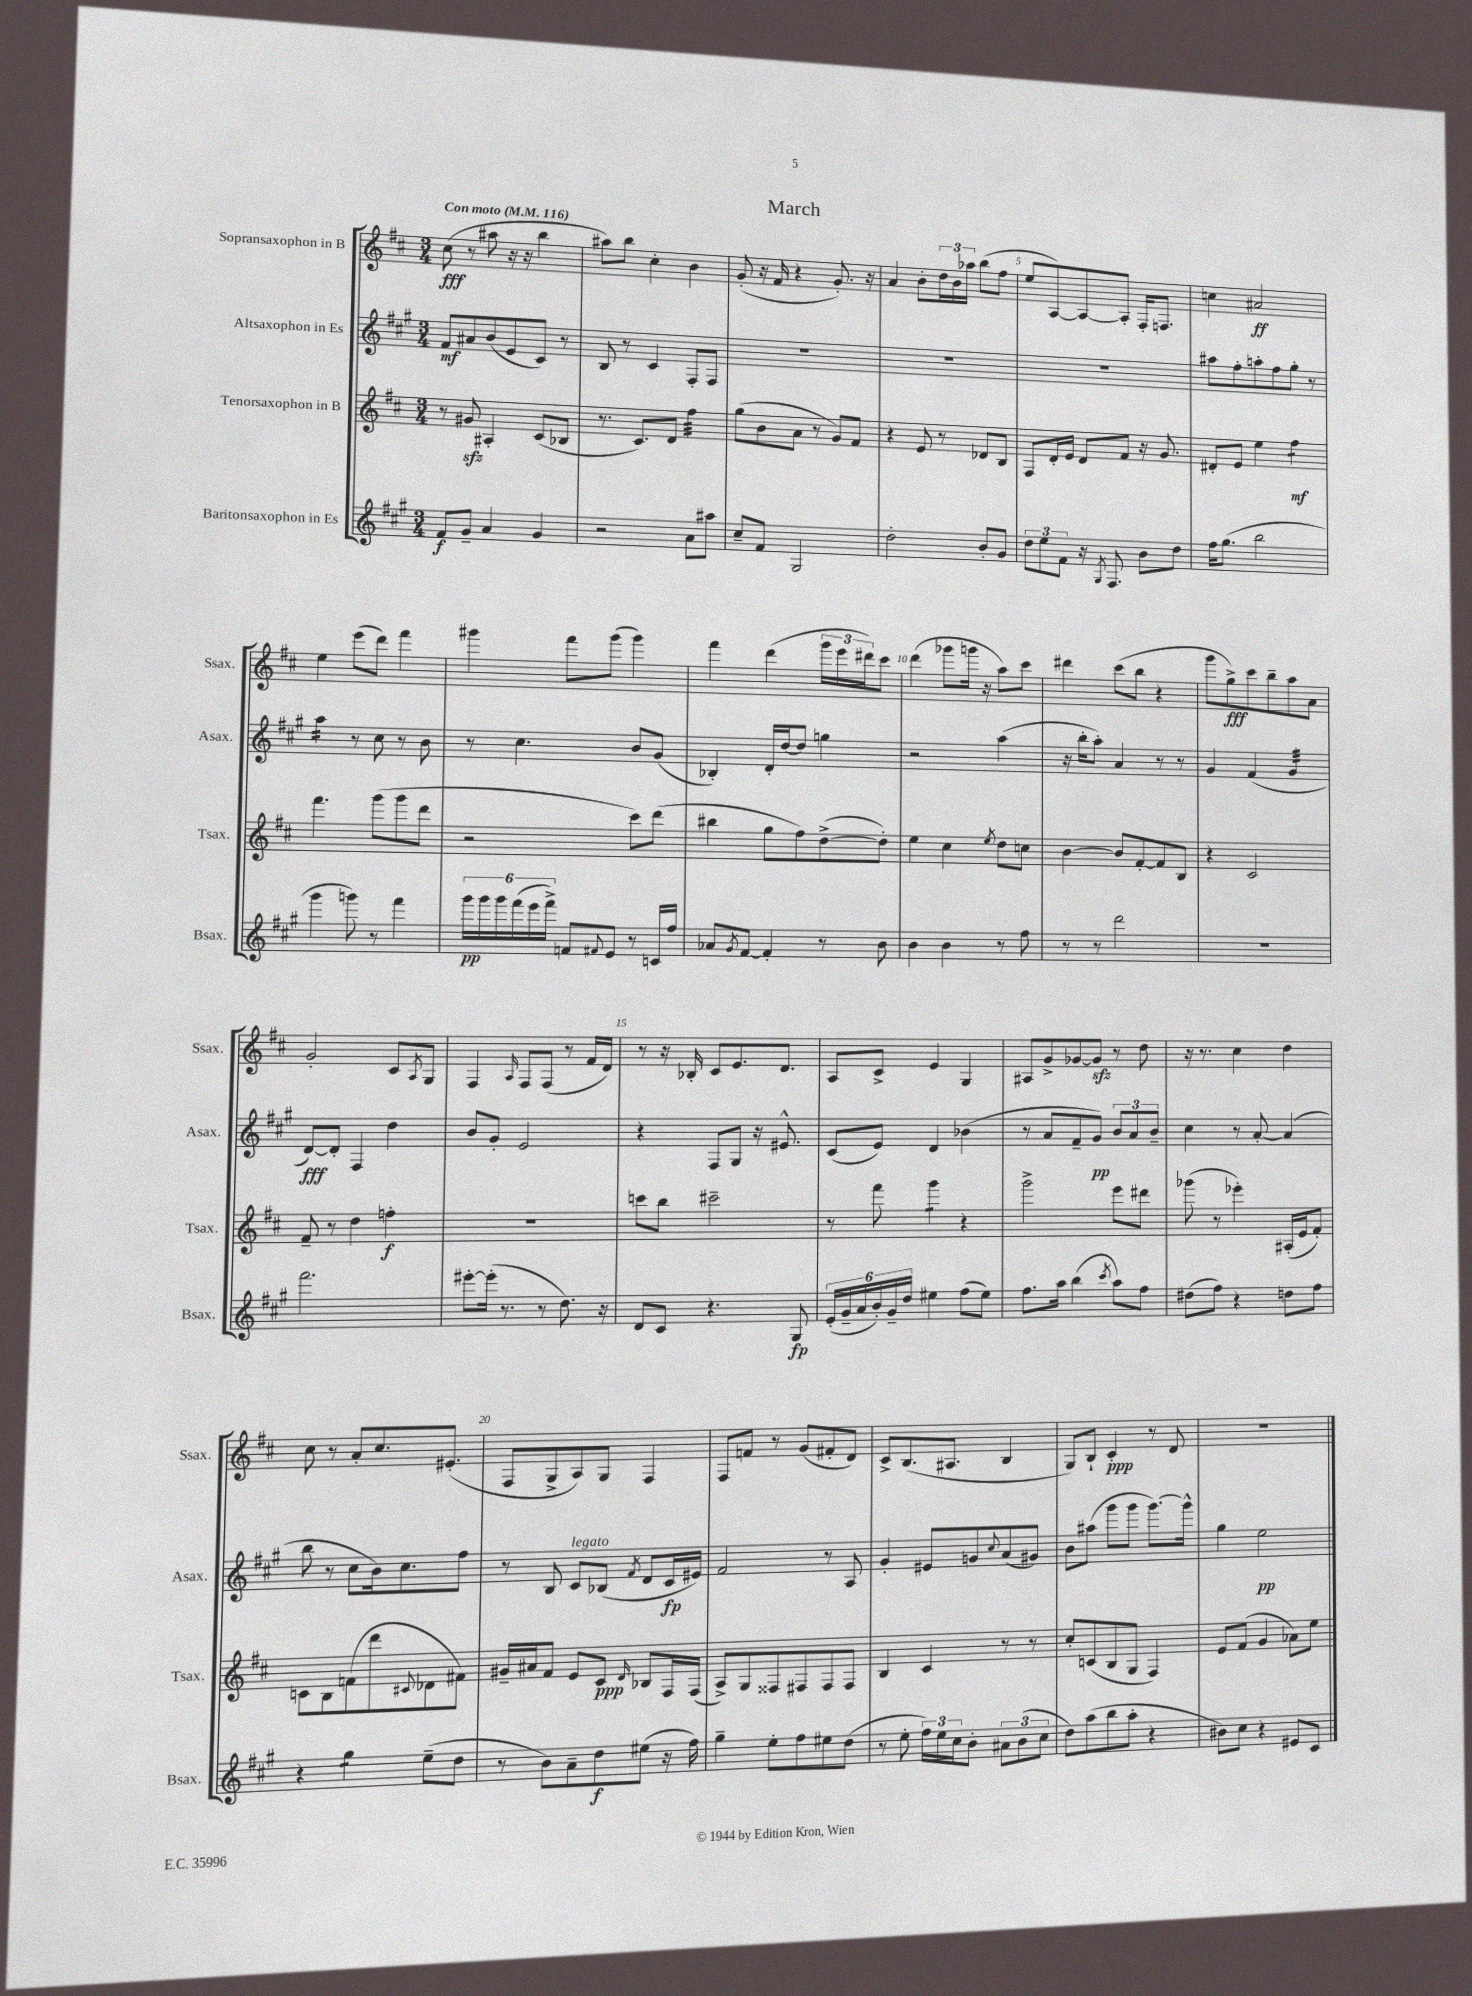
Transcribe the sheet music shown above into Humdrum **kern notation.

**kern	**dynam	**kern	**dynam	**kern	**dynam	**kern	**dynam
*part4	*part4	*part3	*part3	*part2	*part2	*part1	*part1
*staff4	*staff4	*staff3	*staff3	*staff2	*staff2	*staff1	*staff1
*I"Baritonsaxophon in Es	*	*I"Tenorsaxophon in B	*	*I"Altsaxophon in Es	*	*I"Sopransaxophon in B	*
*I'Bsax.	*	*I'Tsax.	*	*I'Asax.	*	*I'Ssax.	*
*clefG2	*	*clefG2	*	*clefG2	*	*clefG2	*
*k[f#c#g#]	*	*k[f#c#]	*	*k[f#c#g#]	*	*k[f#c#]	*
*M3/4	*	*M3/4	*	*M3/4	*	*M3/4	*
*MM116	*	*MM116	*	*MM116	*	*MM116	*
=1	=1	=1	=1	=1	=1	=1	=1
!	!	!	!	!	!	!LO:TX:a:B:t=Con moto	!
8f#/L	f	8r	.	8f#/L	mf	(8cc#\	fff
8g#~/J	.	8g#Xzz/	.	8a#X/	.	8r	.
4a/	.	4A#X'/	.	(8b/	.	8aa#X\	.
.	.	.	.	8e/	.	16r	.
.	.	.	.	.	.	16r	.
4g#/	.	(8c#/L	.	8c#/J)	.	4bb\	.
.	.	8B-X/J	.	8r	.	.	.
=2	=2	=2	=2	=2	=2	=2	=2
2r	.	8.r	.	8B/	.	8aa#X\L)	.
.	.	.	.	8r	.	8bb\J	.
.	.	8.c#/L)	.	.	.	.	.
.	.	.	.	4c#/	.	4cc#'\	.
.	.	8d/J	.	.	.	.	.
*	*	*tremolo	*	*	*	*	*
8a\L	.	32ff#\LLL	.	8F#'/L	.	4b\	.
.	.	32ff#\	.	.	.	.	.
.	.	32ff#\	.	.	.	.	.
.	.	32ff#\	.	.	.	.	.
8aa#X\J	.	32ff#\	.	8F#/J	.	.	.
.	.	32ff#\	.	.	.	.	.
.	.	32ff#\	.	.	.	.	.
.	.	32ff#\JJJ	.	.	.	.	.
*	*	*Xtremolo	*	*	*	*	*
=3	=3	=3	=3	=3	=3	=3	=3
8cc#~/L	.	(8gg\L	.	2.r	.	(8g'/	.
8f#/J	.	8b\	.	.	.	16r	.
.	.	.	.	.	.	16f#/	.
2G#/	.	8a\J	.	.	.	4r	.
.	.	8r	.	.	.	.	.
.	.	8g/L)	.	.	.	8.g'/)	.
.	.	8f#/J	.	.	.	.	.
.	.	.	.	.	.	16r	.
=4	=4	=4	=4	=4	=4	=4	=4
2dd'\	.	4r	.	2.r	.	4a/	.
.	.	8e/	.	.	.	8b'\L	.
.	.	8r	.	.	.	24dd\L	.
.	.	.	.	.	.	24b\	.
.	.	.	.	.	.	24aa-X\JJ	.
8b'/L	.	8d-X/L	.	.	.	(8bb\L	.
8g#/J	.	8B/J	.	.	.	8ff#\J	.
=5	=5	=5	=5	=5	=5	=5	=5
12dd\L	.	8F#/L	.	2.r	.	8ee/L	.
12ee\	.	.	.	.	.	.	.
.	.	16d'/L	.	.	.	[8A/)	.
12f#\J	.	.	.	.	.	.	.
.	.	16e/JJ	.	.	.	.	.
16r	.	8d/L	.	.	.	8A/_	.
8qG#/	.	.	.	.	.	.	.
8.F#/	.	.	.	.	.	.	.
.	.	8f#/J	.	.	.	8A'/J]	.
8b\L	.	16r	.	.	.	16F#'/KL	.
.	.	8.g/	.	.	.	8.Fn/J	.
8dd\J	.	.	.	.	.	.	.
=6	=6	=6	=6	=6	=6	=6	=6
16ff#\KL	.	8d#X'/L	.	8aa#X\L	.	4ccn\	.
(8.gg#\J	.	.	.	.	.	.	.
.	.	8e/J	.	8ff#'\	.	.	.
2bb\	.	4ee\	.	8aan'\	.	2a#X/	ff
.	.	.	.	8ff#\	.	.	.
*	*	*tremolo	*	*	*	*	*
.	.	8ff#\L	mf	8gg#'\J	.	.	.
.	.	8ff#\J	.	8r	.	.	.
*	*	*Xtremolo	*	*	*	*	*
!!LO:LB:g=z
=7	=7	=7	=7	=7	=7	=7	=7
*	*	*	*	*tremolo	*	*	*
4ggg#\	.	4.fff#\	.	16aa\LL	.	4ee\	.
.	.	.	.	16aa\	.	.	.
.	.	.	.	16aa\	.	.	.
.	.	.	.	16aa\JJ	.	.	.
*	*	*	*	*Xtremolo	*	*	*
8gggn\)	.	.	.	8r	.	(8eee\L	.
8r	.	(8ggg\L	.	8cc#\	.	8ddd\J)	.
4fff#\	.	8ggg\	.	8r	.	4fff#\	.
.	.	8ddd\J	.	8b\	.	.	.
=8	=8	=8	=8	=8	=8	=8	=8
24ggg#\LL	pp	2r	.	8r	.	4ggg#X\	.
24ggg#\	.	.	.	.	.	.	.
24ggg#\	.	.	.	.	.	.	.
(24fff#\	.	.	.	4.cc#\	.	.	.
24eee\	.	.	.	.	.	.	.
24fff#^\JJ)	.	.	.	.	.	.	.
8fn/L	.	.	.	.	.	8fff#\L	.
8qqf#X/	.	.	.	.	.	.	.
8e/J	.	.	.	.	.	(8ggg#\J	.
8r	.	8ccc#\L)	.	8b/L	.	4ggg#\)	.
16cn/LL	.	(8ddd\J	.	(8g#/J	.	.	.
16ff#/JJ	.	.	.	.	.	.	.
=9	=9	=9	=9	=9	=9	=9	=9
8a-X/L	.	4bb#X\	.	4B-X'/)	.	4fff#\	.
8qg#/	.	.	.	.	.	.	.
[8f#/J	.	.	.	.	.	.	.
4f#'/]	.	8gg\L	.	16d'/LL	.	(4ddd\	.
.	.	.	.	[16dd/J	.	.	.
.	.	8ff#\)	.	8dd/J]	.	.	.
8r	.	([8dd^\	.	4ggn\	.	24ggg\LL	.
.	.	.	.	.	.	24eee\	.
.	.	.	.	.	.	24ddd#X\J)	.
8b\	.	8dd'\J])	.	.	.	8ccc#\J	.
=10	=10	=10	=10	=10	=10	=10	=10
4b\	.	4ee\	.	2r	.	(4ddd\	.
4b\	.	4cc#\	.	.	.	8ggg-X\L	.
.	.	.	.	.	.	16gggn\Jk	.
.	.	.	.	.	.	16r	.
.	.	8qee/	.	.	.	.	.
8r	.	8dd\L	.	(4aa\	.	8aa\L)	.
8ff#\	.	8ccn\J	.	.	.	8ccc#\J	.
=11	=11	=11	=11	=11	=11	=11	=11
8r	.	[4b\	.	16r	.	4ddd#X\	.
.	.	.	.	16bb'\KL	.	.	.
8r	.	.	.	8aa'\J)	.	.	.
2ddd\	.	8b/L]	.	4a/	.	(8ccc#\L	.
.	.	[8f#'/	.	.	.	8bb\J	.
.	.	8f#/]	.	8r	.	4r	.
.	.	8B/J	.	8r	.	.	.
=12	=12	=12	=12	=12	=12	=12	=12
2.r	.	4r	.	4g#/	.	8ggg\L	.
.	.	.	.	.	.	8gg^\)	fff
.	.	2c#/	.	(4f#/	.	8ccc#\	.
.	.	.	.	.	.	8bb~\	.
*	*	*	*	*tremolo	*	*	*
.	.	.	.	32g#/LLL	.	8aa\	.
.	.	.	.	32g#/	.	.	.
.	.	.	.	32g#/	.	.	.
.	.	.	.	32g#/	.	.	.
.	.	.	.	32g#/	.	8a\J	.
.	.	.	.	32g#/	.	.	.
.	.	.	.	32g#/	.	.	.
.	.	.	.	32g#/JJJ	.	.	.
*	*	*	*	*Xtremolo	*	*	*
!!LO:LB:g=z
=13	=13	=13	=13	=13	=13	=13	=13
2.fff#\	.	8f#~/	.	[8d/L)	fff	2g'/	.
.	.	8r	.	8d'/J]	.	.	.
.	.	4dd\	.	4F#/	.	.	.
.	.	4ffn'\	f	4dd\	.	8c#/L	.
.	.	.	.	.	.	8qA/	.
.	.	.	.	.	.	8G/J	.
=14	=14	=14	=14	=14	=14	=14	=14
[8eee#X'\L	.	2.r	.	8b/L	.	4F#/	.
(16eee#'\Jk]	.	.	.	8g#'/J	.	.	.
8.r	.	.	.	.	.	.	.
.	.	.	.	.	.	16qqA/	.
.	.	.	.	2e/	.	8F#/L	.
8r	.	.	.	.	.	(8F#/J	.
8.dd\)	.	.	.	.	.	8r	.
.	.	.	.	.	.	16f#/LL	.
16r	.	.	.	.	.	16d/JJ)	.
=15	=15	=15	=15	=15	=15	=15	=15
8d/L	.	8cccn\L	.	4r	.	8r	.
8c#/J	.	8bb\J	.	.	.	16r	.
.	.	.	.	.	.	16B-X'/	.
4.r	.	2ccc#X~\	.	8F#/L	.	8c#/L	.
.	.	.	.	8G#/J	.	8.e/	.
.	.	.	.	16r	.	.	.
.	.	.	.	8.e#X^^/	.	8.d/J	.
8G#/	fp	.	.	.	.	.	.
=16	=16	=16	=16	=16	=16	=16	=16
(24e'/LL	.	8r	.	(8c#/L	.	8A/L	.
24g#~/	.	.	.	.	.	.	.
24a/	.	.	.	.	.	.	.
24b'/)	.	8fff#\	.	8e/J)	.	8c#^/J	.
24g#~/	.	.	.	.	.	.	.
24dd/JJ	.	.	.	.	.	.	.
*	*	*tremolo	*	*	*	*	*
4ee#X\	.	8ggg\L	.	4d/	.	4e/	.
.	.	8ggg\J	.	.	.	.	.
*	*	*Xtremolo	*	*	*	*	*
(8ff#\L	.	4r	.	(4b-X\	.	4G/	.
8ee#\J)	.	.	.	.	.	.	.
=17	=17	=17	=17	=17	=17	=17	=17
8.ff#\L	.	2ggg^\	.	8r	.	8A#X/L	.
.	.	.	.	8a/L	.	8g^/	.
16aa\Jk	.	.	.	.	.	.	.
(4bb\	.	.	.	8f#~/	.	[8g-X/	.
.	.	.	.	8g#/J)	pp	8g-zz/J]	.
8qccc#/	.	.	.	.	.	.	.
8aa\L)	.	8eee\L	.	12b/L	.	8r	.
.	.	.	.	12a/	.	.	.
8ff#\J	.	8ddd#X\J	.	.	.	8dd\	.
.	.	.	.	12b~/J	.	.	.
=18	=18	=18	=18	=18	=18	=18	=18
(8dd#X\L	.	(8ggg-X\	.	4cc#\	.	16r	.
.	.	.	.	.	.	8.r	.
8ff#\J)	.	8r	.	.	.	.	.
4r	.	4eee-X'\)	.	8r	.	4cc#\	.
.	.	.	.	[8a'/	.	.	.
8ddn\L	.	(16A#X'/LL	.	(4a/]	.	4dd\	.
.	.	16e/J	.	.	.	.	.
8ff#\J	.	8f#'/J)	.	.	.	.	.
!!LO:LB:g=z
=19	=19	=19	=19	=19	=19	=19	=19
4r	.	8cn\L	.	8bb\	.	8cc#\	.
.	.	8B\	.	8r	.	8r	.
*tremolo	*	*	*	*	*	*	*
8gg#\L	.	(8fn\	.	8cc#\L	.	8a'/L	.
8gg#\J	.	8ddd\	.	16b\k)	.	8.cc#/	.
*Xtremolo	*	*	*	*	*	*	*
.	.	.	.	8.cc#\	.	.	.
.	.	8qqc#X/	.	.	.	.	.
(8ee~\L	.	8d-X\	.	.	.	.	.
.	.	.	.	.	.	(8.e#X'/J	.
8dd\J	.	8f#X\J)	.	8ff#\J	.	.	.
=20	=20	=20	=20	=20	=20	=20	=20
8r	.	16g#X~/LL	.	8r	.	8F#/L	.
.	.	16a#X/J	.	.	.	.	.
8b\L)	.	8f#/J	.	8B/	.	8G^/	.
!	!	!	!	!LO:TX:a:i:t=legato	!	!	!
8a~\	.	8e/L	.	8c#/L	.	8A/)	.
8dd\	f	8c#/J	ppp	(8B-X/J	.	8G/J	.
.	.	16qqd/	.	8qf#/	.	.	.
(8ee#X\J	.	8B-X/L	.	8d/L	.	4F#/	.
16r	.	16F#/L	.	16c#/L	fp	.	.
16ff#\)	.	(16F#/JJ	.	16e#X/JJ)	.	.	.
=21	=21	=21	=21	=21	=21	=21	=21
4gg#~\	.	8A^/L)	.	2f#/	.	8F#/L	.
.	.	8G/	.	.	.	8fn/J	.
8ee'\L	.	8F##X/	.	.	.	8r	.
8ff#\	.	8F#X/	.	.	.	(8g/L	.
8ee#X\	.	8F#/	.	8r	.	8f#X'/	.
(8dd\J	.	8F#/J	.	8A/	.	8d/J)	.
=22	=22	=22	=22	=22	=22	=22	=22
8r	.	4B/	.	4g#'/	.	8c#^/L	.
8ee'\	.	.	.	.	.	(8.B/	.
24ff#\LL)	.	4c#/	.	8e#X/L	.	.	.
24ee\	.	.	.	.	.	.	.
.	.	.	.	.	.	8.A#X/J	.
24cc#\J	.	.	.	.	.	.	.
8b'\J	.	.	.	8gn/	.	.	.
.	.	.	.	8qqcc#/	.	.	.
12a#X\L	.	8r	.	(8a/	.	4B/	.
(12b\	.	.	.	.	.	.	.
.	.	8r	.	8g#X/J)	.	.	.
12cc#\J	.	.	.	.	.	.	.
=23	=23	=23	=23	=23	=23	=23	=23
8dd\L)	.	8cc#'/L	.	8b\L	.	8G/L)	.
(8aa\	.	(8cn/	.	(8aa#X\J	.	8B`/J	.
8bb\	.	8B/	.	8ggg#\L	.	4c#'/	ppp
8aa'\J	.	8G/J	.	8ggg#\J	.	.	.
4r	.	4F#/)	.	[8.ggg#\L)	.	8r	.
.	.	.	.	.	.	8d/	.
.	.	.	.	16ggg#^^\Jk]	.	.	.
=24	=24	=24	=24	=24	=24	=24	=24
8b#X\L)	.	8e/L	.	4gg#\	.	2.r	.
8cc#\J	.	(8f#/J	.	.	.	.	.
4r	.	4g/	.	2ee\	pp	.	.
8e#X/L	.	8a-X\L)	.	.	.	.	.
8c#/J	.	8ee\J	.	.	.	.	.
==	==	==	==	==	==	==	==
*-	*-	*-	*-	*-	*-	*-	*-
